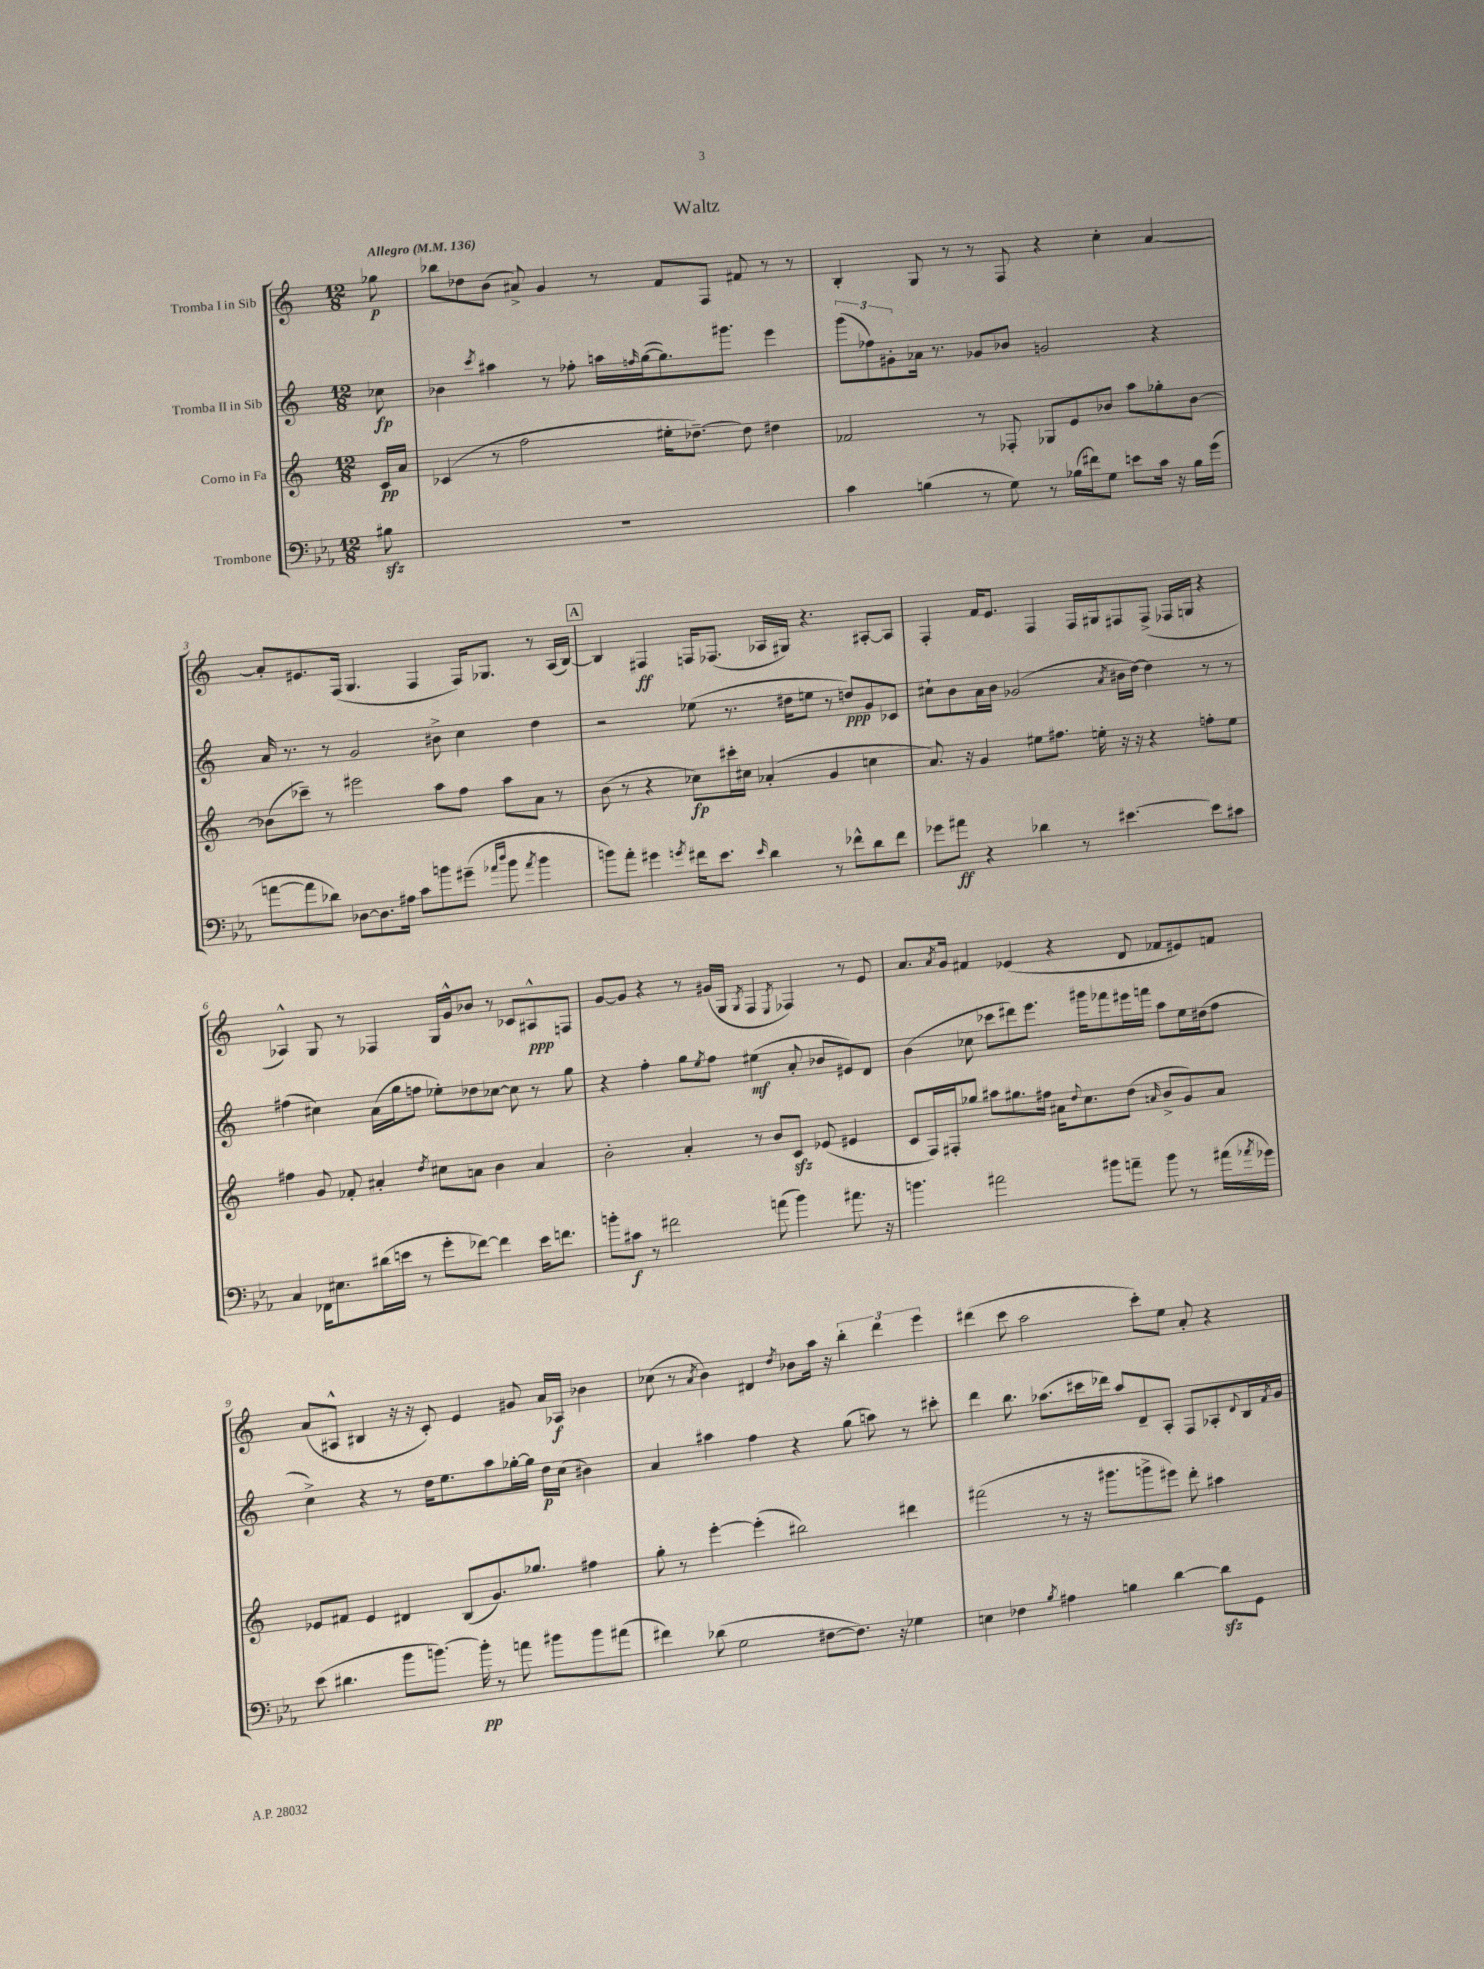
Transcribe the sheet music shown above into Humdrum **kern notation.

**kern	**kern	**kern	**kern
*staff4	*staff3	*staff2	*staff1
*clefF4	*clefG2	*clefG2	*clefG2
*k[b-e-a-]	*k[]	*k[]	*k[]
*M12/8	*M12/8	*M12/8	*M12/8
*MM136	*MM136	*MM136	*MM136
8B#\	16c/LL	8cc-\	8gg-\
.	16a/JJ	.	.
=	=	=	=
1.r	(4c-/	4b-\	8bb-\L
.	.	.	8dd-\
.	.	8qccc/	.
.	8r	4aa#\	(8b\J
.	2ff\	.	8a#^/)
.	.	8r	4g/
.	.	8ff-'\	.
.	.	16aa\LL	8r
.	.	16qqff/	.
.	.	([16gg\J	.
.	16ee#'\LK	8.gg\])	8f/L
.	[8.dd-~\J)	.	.
.	.	.	8F/J
.	.	8.ggg#\J	.
.	8dd-\]	.	8f#/
.	4dd#\	4eee\	8r
.	.	.	8r
=	=	=	=
4c\	2f-/	(12ggg\L	4B'/
.	.	12ff-\)	.
.	.	12g#'\	.
(4B\	.	16a-\Jk	8G/
.	.	8.r	.
.	.	.	8r
8r	8r	8g-/L	8r
8G\)	8F-'/	8b-/J	8F/
8r	8G-/L	2g/	4r
(16B-\LL	8e/	.	.
16f#\J)	.	.	.
8G\J	8b-/J	.	4cc'\
8e\L	8aa\L	.	.
16c\Jk	8gg-'\	4r	[4a/
16r	.	.	.
16B-\LL	[8b-\J	.	.
(16g\JJ	.	.	.
=	=	=	=
[8a\L	(8b-\]L	16a/	8a'/]L
.	.	8.r	.
8a\]	8ccc-~\J)	.	8.e#/
8d-\J)	8r	8r	.
.	.	.	(16F/Jk
[8D-\L	2eee#\	2g/	4.G/
8.D-\]	.	.	.
16A#\Jk	.	.	.
8c\L	.	.	4F/
8b\	8aa\L	8b#^\	.
(8g#~\J	8ff\J	4cc\	16F/LK)
.	.	.	8.G-/J
16qqa-/LL	.	.	.
16qqdd/JJ	.	.	.
8b\	8aa\L	.	.
8qa-/	.	.	.
4b\	8a\J	4dd\	8r
.	8r	.	(16A/LL
.	.	.	[16B/JJ)
=	=	=	=
8b\L)	(8b\	2r	4B/]
8a-'\J	8r	.	.
4g#\	4r	.	4F#/
8qg/	.	.	.
16f#\LK	8cc-\L)	(8ee-\	16F/LK
8.e-\J	.	.	(8.F-/J
.	16ccc#'\L	8.r	.
.	16cc#\JJ	.	.
16qqe-/	.	.	.
4d\	(4a-'/	.	16A-/LL
.	.	16dd#\LK	16G#/JJ)
.	.	8ee\J	4.r
8r	4g/	8r	.
8f-^^\L	.	8dd/L)	.
8d\	4cc\	8g/	[8A#'/L
8f-\J	.	8c-/J	8A#/]J
=	=	=	=
8g-\L	8.a/)	8cc#`\L	4F'/
8a#\J	.	8b\	.
.	16r	.	.
4r	4g/	16a\L	16f/LK
.	.	16b\JJ	8.e/J
.	.	(2g-/	.
4d-\	8ee#\L	.	4F/
.	8.ff#\J	.	.
8r	.	.	16F/LL
.	16ee'\	.	16G#/J
.	.	8qa/	.
[4.e#\	16r	16b#\LL	8F#/
.	16r	[16dd\JJ)	.
.	4r	4dd\]	(8F#^/J
.	.	.	16F-/LL
.	.	.	16G/JJ
8e#\]L	8ff'\L	8r	4r
8c#\J	8ee\J	8r	.
=	=	=	=
4C/	4ff#\	(4ff#\	4A-^^/)
16FF-\LK	8g/	4cc#\)	8G/
8.E#\	.	.	.
.	8f-'/	.	8r
(16d#\L	4a#'/	(16a\LL	4F-/
16e\JJ	.	16gg\J	.
8r	.	8ff\J	.
.	8qdd/	.	.
8g'\L	8cc#\L	8ee-'\L)	16G/LL
.	.	.	16g^^/J
[8f-\J)	8a\J	8dd-\	8b-/J
4f-\]	4b\	[8cc-\J	8r
.	.	8cc-\]	8c-/L
16e\LK	4a/	8r	8A#^^/
8.f\J	.	.	.
.	.	8gg\	8F/J
=	=	=	=
8b'\L	2b'\	4r	[8g/L
8c#\J	.	.	8g/]J
8r	.	4ff'\	4r
2f#\	.	.	.
.	4a'/	8gg\L	8r
.	.	8qee/	.
.	.	8ff\J	(16g#/LL
.	.	.	16G/JJ
.	.	.	8qG/
.	8r	(4ee#\	4F/
(8a\	8b/L	.	.
.	.	.	8qE/
4b\)	8c/J	8a'/	4F-/)
.	(8e-/	8b-/L	.
8.a#\	4e#/	8e#/)	8r
.	.	8d/J	8e/
16r	.	.	.
=	=	=	=
4.b\	8c/L	(4b\	8.a/L
.	16F/L)	.	.
.	.	.	8qa/
.	16F#'/J	.	16g/Jk
.	8gg-/J	8cc-\	4f#/
2a#\	8aa#\L	8ccc-\L	.
.	8.gg#\	8ddd#\)	(4e-/
.	.	8.eee\J	.
.	16ff#\Jk	.	.
.	16a#\LK	.	4r
.	8qqdd/	.	.
.	8.cc\	16ggg#\LK	.
8b#\L	.	8fff-\	.
8a~\J	(8dd\J	16eee#\L	8d/
.	.	16fff\JJ	.
.	16qqa/	.	.
8b#\	8b^/L	8aa\L	8f-/L
8r	8g/)	16ee\L	8e#/)
.	.	(16dd#\J	.
(16a#\LL	8a/J	8ff\J	8f/J
8qa-/	.	.	.
16g-\JJ)	.	.	.
=	=	=	=
(8e-\	8e-/L	4cc^\)	(8a/L
4.d#\	8f#/J	.	8A#^^/J
.	4e-/	4r	4B#/
8b-\L	4d#/	8r	16r
.	.	.	16r
[8.b\J)	.	16dd\LK	8c'/)
.	.	8.ee\	.
.	(8B/L	.	4e/
16b'\]	.	.	.
8r	8.g/)	8aa\	.
8a\	.	[16gg-'\L	8g#/
.	8.gg-/J	16gg-\]JJ	.
8b#\L	.	16dd\LL	16a/LL
.	.	(16cc\JJ	16A-/JJ
8b#\	4ff#\	4b#\)	4b-\
(8a#\J	.	.	.
=	=	=	=
4f#\)	8gg'\	4a/	(8cc-\
.	8r	.	8r
.	.	.	8qa/
(8d-\	[4eee'\	4aa#\	4b\)
2G\	.	.	.
.	(4eee'\]	4ff\	4d#/
.	.	.	8qdd/
.	2bb#\)	4r	8b-\L
[8F#\L	.	.	16aa\Jk
.	.	.	16r
8.F#\]J)	.	(8gg\	6bb'\
.	.	8aa\)	.
.	.	.	6ddd\
16r	.	.	.
4G-\	4ddd#\	8r	.
.	.	.	6eee\
.	.	8ccc#'\	.
=	=	=	=
4E\	(2fff#\	4ddd\	(4ddd#\
4F-\	.	8.bb\	8ccc\
.	.	.	2aa\
.	.	(8.aa-\L	.
8qB-/	.	.	.
4A#\	8r	.	.
.	16r	16ccc#\L	.
.	8.ggg#\L	16ddd-\JJ)	.
4B\	.	8aa-/L	.
.	8ggg^\	8d~/	8ccc'\L)
[4d\	8eee#\J)	8A'/J	8ee\J
.	8ddd'\	8F/L	8a'/
8d\]L	4aa#\	8A-'/	4r
.	.	8qqd/	.
8GG\J	.	16B/L	.
.	.	8qf/	.
.	.	16g/JJ	.
==	==	==	==
*-	*-	*-	*-
